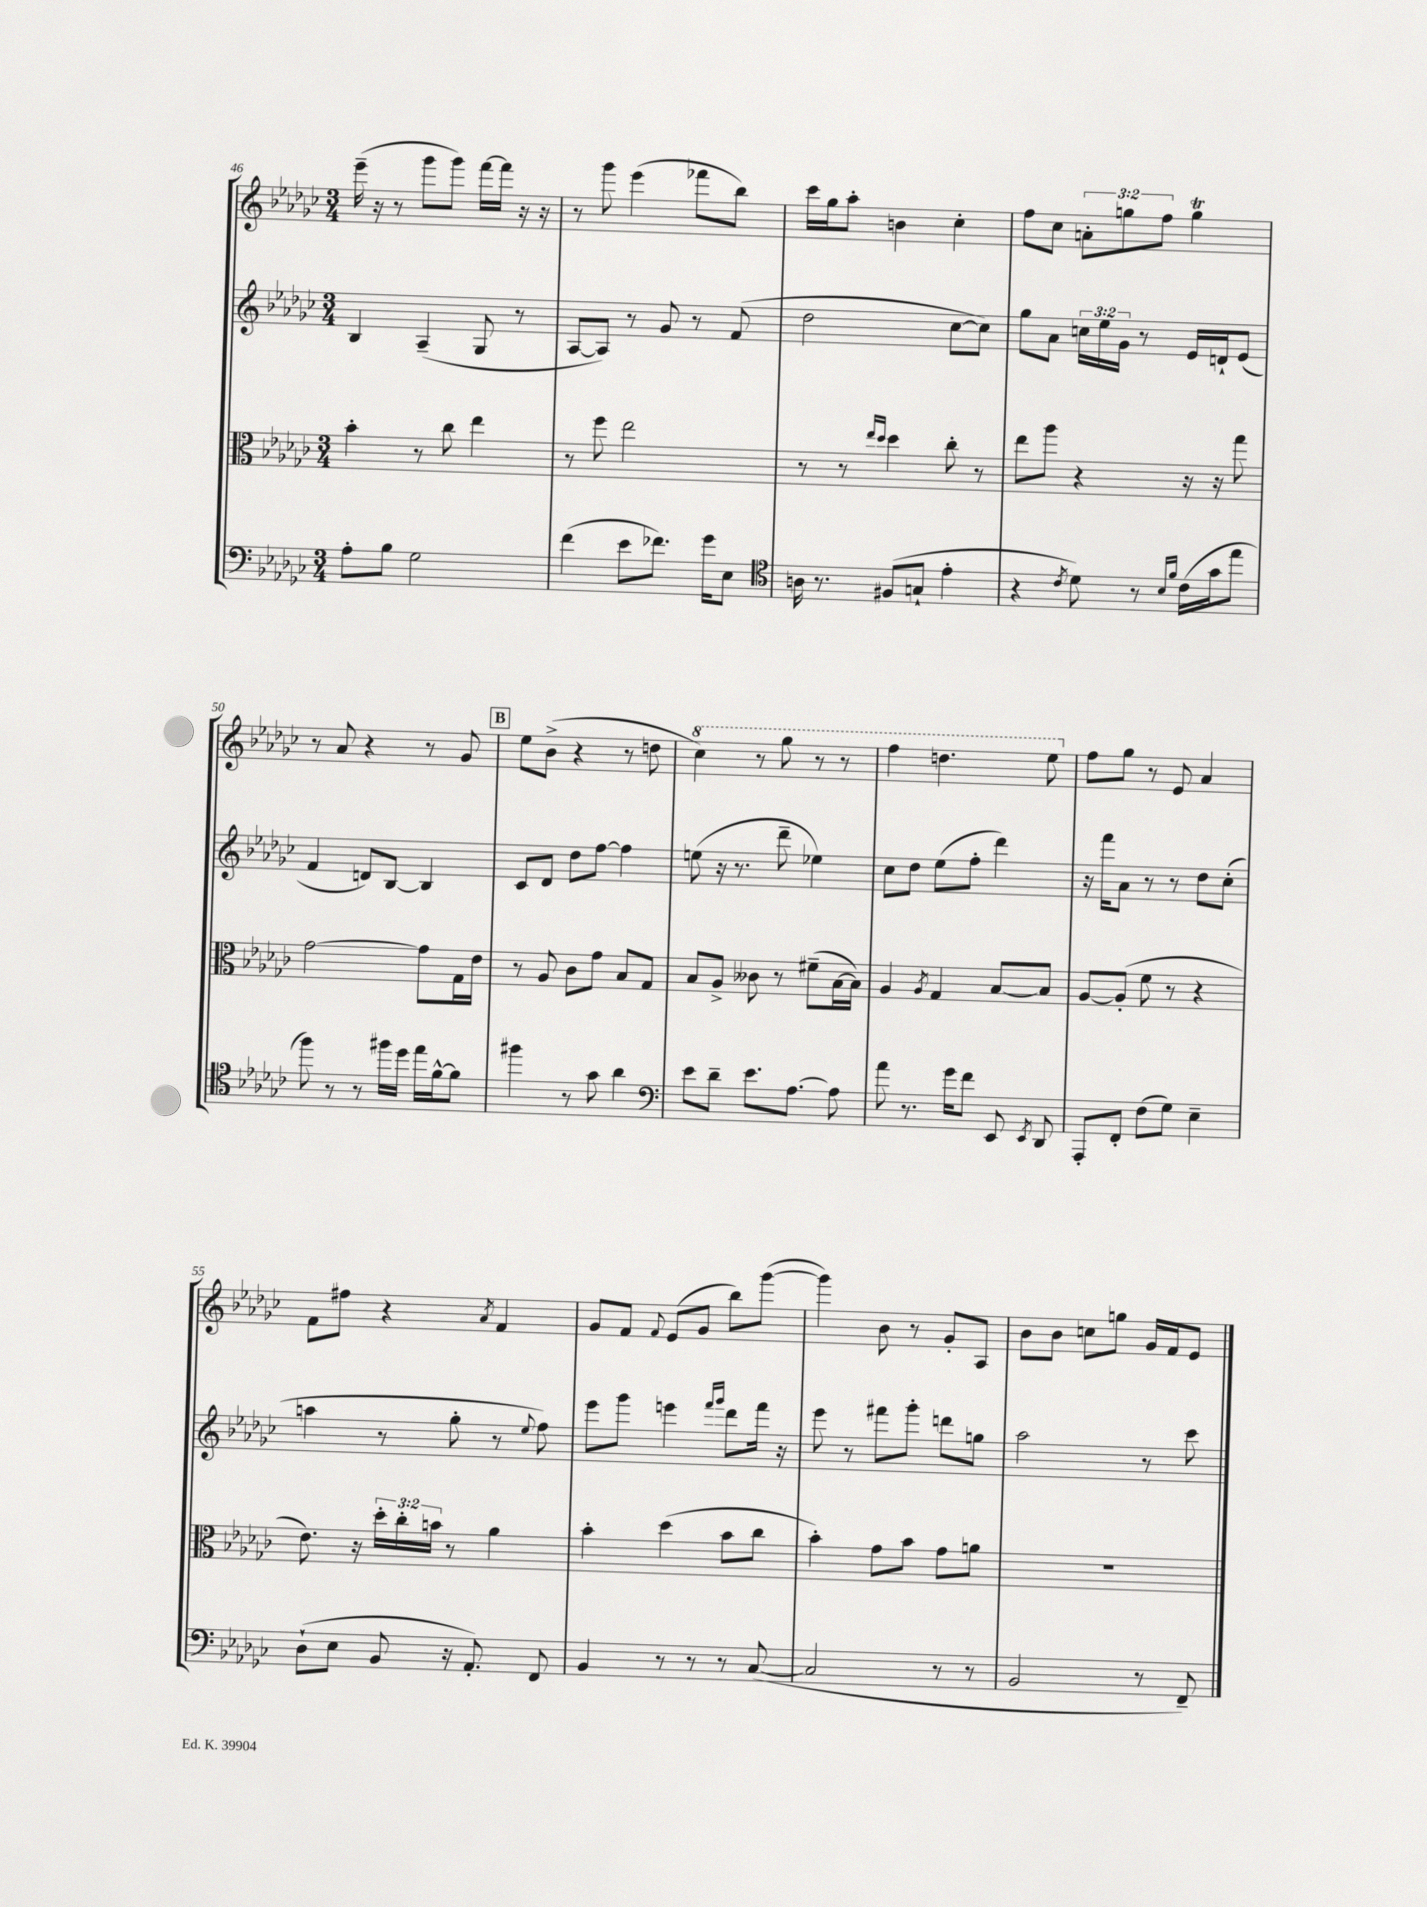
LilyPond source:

<<
\new StaffGroup <<
\new Staff = "s0" {
    \clef treble \key ges \major \numericTimeSignature \time 3/4 \override Staff.TupletNumber.text = #tuplet-number::calc-fraction-text
    \autoBeamOff ees'''16--( r16 r8 ges'''8[ ges'''8]) f'''16[~ f'''16] r16 r16 |
    r8 ges'''8 ees'''4( fes'''8[ bes''8]) |
    ces'''16[ ges''16 aes''8]-. b'4 ces''4-. |
    f''8[ ces''8] \tuplet 3/2 { a'8[-. g''8 f''8] } g''4\trill |
    r8 aes'8 r4 r8 ges'8 |
    \mark \markup { \box "B" } ees''8[ bes'8]->( r4 r8 d''8 |
    \ottava #1 ces'''4) r8 ges'''8 r8 r8 |
    f'''4 d'''4. ees'''8 \ottava #0 |
    f''8[ ges''8] r8 ees'8 aes'4 |
    f'8[ fis''8] r4 \acciaccatura { aes'8 } f'4 |
    ges'8[ f'8] \appoggiatura { f'8 } ees'8[( ges'8] bes''8[) ges'''8]~( |
    ges'''4) bes'8 r8 ges'8[-. aes8] |
    bes'8[ bes'8] c''8[ g''8] ges'16[ f'16 ees'8] \bar "|." |
}
\new Staff = "s1" {
    \clef treble \key ges \major \numericTimeSignature \time 3/4 \override Staff.TupletNumber.text = #tuplet-number::calc-fraction-text
    \autoBeamOff bes4 aes4--( ges8 r8 |
    aes8[~ aes8]) r8 ges'8 r8 f'8( |
    des''2 ces''8[~ ces''8]) |
    ges''8[ aes'8] \tuplet 3/2 { c''16[ ees''16 ges'16] } r8 ees'16[ d'16-! ees'8]( |
    f'4 d'8[) bes8]~ bes4 |
    \mark \markup { \box "B" } ces'8[ des'8] des''8[ f''8]~ f''4 |
    e''8( r16 r8. des'''8-- ees''4) |
    ces''8[ des''8] ees''8[( f''8]-. des'''4) |
    r16 f'''16[ aes'8] r8 r8 des''8[ ces''8]-.( |
    a''4 r8 ges''8-. r8 \appoggiatura { ees''8 } f''8) |
    ees'''8[ ges'''8] e'''4 \grace { f'''16[ ges'''16] } des'''8[ f'''16] r16 |
    ees'''8 r8 fis'''8[ ges'''8]-. d'''8[ g''8] |
    aes''2 r8 ces'''8 \bar "|." |
}
\new Staff = "s2" {
    \clef alto \key ges \major \numericTimeSignature \time 3/4 \override Staff.TupletNumber.text = #tuplet-number::calc-fraction-text
    \autoBeamOff bes'4-. r8 ces''8 ees''4 |
    r8 f''8 ees''2 |
    r8 r8 \grace { ees''16[ des''16] } des''4 ces''8-. r8 |
    ees''8[ aes''8] r4 r16 r16 ges''8 |
    ges'2~ ges'8[ ges16 ees'16] |
    \mark \markup { \box "B" } r8 aes8 ces'8[ ges'8] bes8[ ges8] |
    bes8[ aes8]-> ceses'8 r8 fis'8[--( bes16~ bes16]) |
    aes4 \acciaccatura { aes8 } ges4 bes8[~ bes8] |
    aes8[~ aes8]-.( f'8 r8 r4 |
    ees'8.) r16 \tuplet 3/2 { des''16[-. ces''16-. b'16] } r8 aes'4 |
    bes'4-. des''4( bes'8[ ces''8] |
    bes'4-.) ges'8[ bes'8] ges'8[ a'8] |
    R2. \bar "|." |
}
\new Staff = "s3" {
    \clef bass \key ges \major \numericTimeSignature \time 3/4
    \autoBeamOff aes8[-. bes8] ges2 |
    f'4( ees'8[ fes'8.]) ges'16[ ees8] |
    \clef tenor a16 r8. fis8[( g8]-! ees'4-. |
    r4 \acciaccatura { ces'8 } des'8) r8 \grace { bes16[ f'16] } ces'16[( ges'16 ees''8] |
    f''8) r8 r8 fis''16[ des''16] ees''16[ f'16~-^ f'8] |
    \mark \markup { \box "B" } fis''4 r8 ges'8 aes'4 |
    \clef bass ees'8[ des'8]-- ees'8.[ aes8.]~ aes8 |
    aes'8 r8. ges'16[ f'8] ees,8 \acciaccatura { ees,8 } des,8 |
    aes,,8[-. f,8]-. f8[( ges8]) ees4-- |
    des8[-!( ees8] bes,8 r16 aes,8.-.) f,8 |
    bes,4 r8 r8 r8 ces8~( |
    ces2 r8 r8 |
    bes,2 r8 f,8--) \bar "|." |
}
>>
>>
\layout { \context { \Score currentBarNumber = #46 } }
